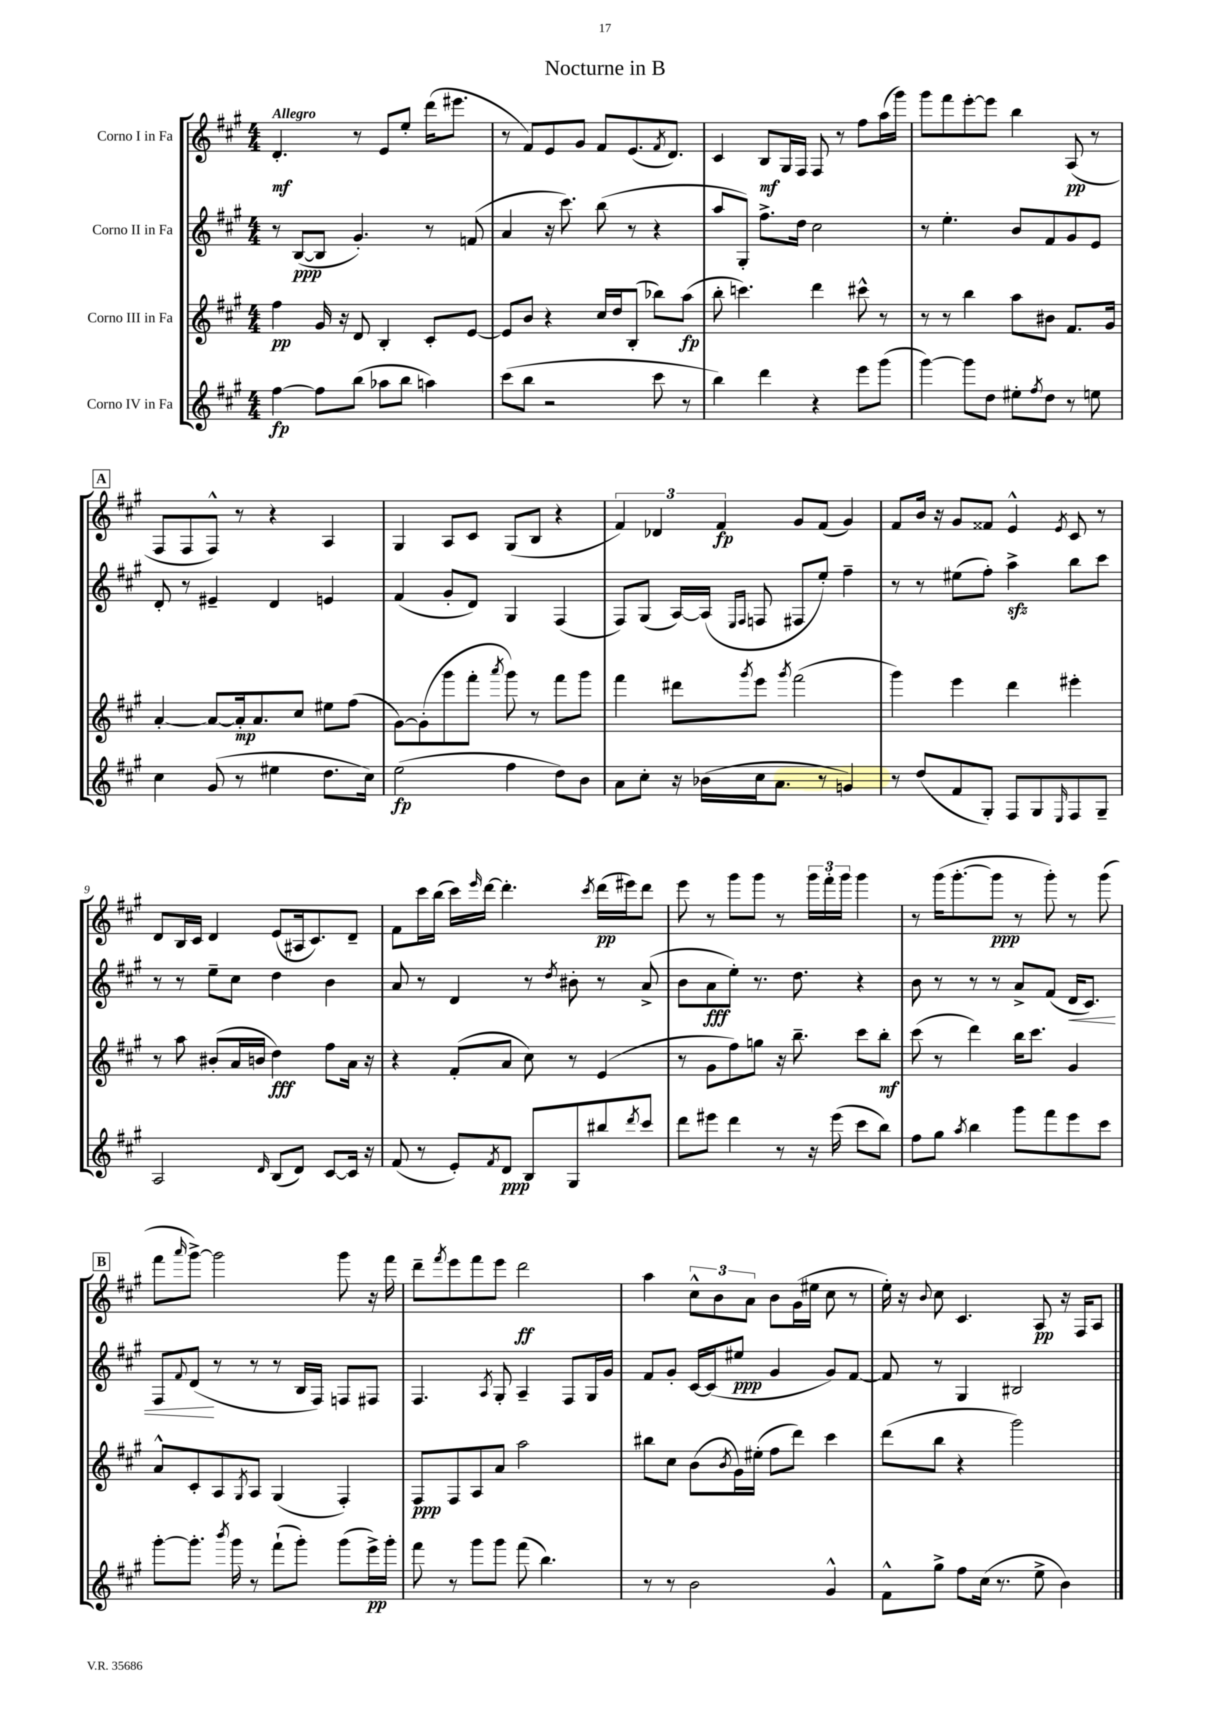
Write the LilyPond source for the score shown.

\header { title = "Nocturne in B" }
<<
\new StaffGroup <<
\new Staff = "s0" \with { instrumentName = "Corno I in Fa" } {
    \clef treble \key a \major \numericTimeSignature \time 4/4 \tempo "Allegro"
    d'4.-.\mf r8 e'8 e''8-. d'''16( eis'''8. |
    r8 fis'8) e'8 gis'8 fis'8 e'8.( \acciaccatura { fis'8 } d'8.) |
    cis'4 b8\mf gis16 fis16 fis8 r8 fis''8 a''16( gis'''16) |
    gis'''8 fis'''8 e'''8~-. e'''8 b''4 a8\pp( r8 |
    \mark \markup { \box "A" } fis8 fis8 fis8-^) r8 r4 a4 |
    gis4 a8 cis'8 gis8( b8 r4 |
    \tuplet 3/2 { fis'4) des'4 fis'4\fp } gis'8 fis'8( gis'4) |
    fis'8 b'16 r16 gis'8 fisis'8 e'4-^ \acciaccatura { e'8 } cis'8 r8 |
    d'8 b16 cis'16 d'4 e'8( ais16 cis'8.) d'8-- |
    fis'8 cis'''16 b''16( cis'''16) \grace { e'''16 } d'''16~ d'''4.-. \acciaccatura { cis'''8 } d'''16\pp( eis'''16) d'''8 |
    e'''8 r8 gis'''8 gis'''8 r8 \tuplet 3/2 { gis'''16 fis'''16-. gis'''16 } gis'''4 |
    r8 gis'''16( gis'''8.~-. gis'''8\ppp r8 gis'''8-.) r8 gis'''8( |
    \mark \markup { \box "B" } fis'''8 \grace { a'''16 } gis'''8~->) gis'''2 gis'''8 r16 fis'''16 |
    d'''8-- \acciaccatura { fis'''8 } e'''8 fis'''8 e'''8 d'''2\ff |
    a''4 \tuplet 3/2 { cis''8-^ b'8 a'8 } b'8 gis'16( eis''16 cis''8 r8 |
    e''16-.) r16 \appoggiatura { b'8 } cis''8 cis'4. a8\pp r16 fis16 a8 \bar "|." |
}
\new Staff = "s1" \with { instrumentName = "Corno II in Fa" } {
    \clef treble \key a \major \numericTimeSignature \time 4/4
    r8 b8~\ppp( b8 gis'4.-.) r8 f'8( |
    a'4 r16 cis'''8.) b''8( r8 r4 |
    a''8 gis8-.) fis''8.-> d''16 cis''2 |
    r8 e''4.-. b'8 fis'8 gis'8 e'8 |
    \mark \markup { \box "A" } d'8-. r8 eis'4-- d'4 e'4 |
    fis'4( gis'8-. d'8) gis4 fis4( |
    fis8) gis8( a16~) a16( \grace { e16 fis16 } f8 fis8 e''8-.) fis''4-- |
    r8 r8 eis''8( fis''8-.) a''4->\sfz b''8 cis'''8 |
    r8 r8 e''8-- cis''8 d''4 b'4 |
    a'8 r8 d'4 r8 \acciaccatura { d''8 } bis'8-. r8 a'8->( |
    b'8 a'8\fff e''8-.) r8. d''8. r4 |
    b'8 r8 r8 r8 a'8-> fis'8( d'16\< cis'8.) |
    \mark \markup { \box "B" } fis8 \appoggiatura { fis'8 } d'8\!( r8 r8 r8 b16 fis16) f8 fis8 |
    fis4. \acciaccatura { a8 } gis8-. a4-- fis8 gis16 gis'16 |
    fis'8 gis'8-. cis'16~ cis'16( eis''8\ppp gis'4 gis'8) fis'8~ |
    fis'8 r8 gis4 bis2 \bar "|." |
}
\new Staff = "s2" \with { instrumentName = "Corno III in Fa" } {
    \clef treble \key a \major \numericTimeSignature \time 4/4
    fis''4\pp gis'16 r16 d'8 b4-. cis'8-. e'8~ |
    e'8 b'8 r4 cis''16 d''16 b8-.( bes''8) a''8\fp( |
    b''8-. c'''4.) d'''4 cis'''8-^ r8 |
    r8 r8 b''4 a''8 bis'8 fis'8. gis'16 |
    \mark \markup { \box "A" } a'4~-. a'8~ a'16-.\mp a'8. cis''8 eis''8 fis''8( |
    gis'8~) gis'8-.( gis'''8 fis'''8-. \acciaccatura { a'''8 } gis'''8) r8 fis'''8 gis'''8 |
    fis'''4 dis'''8 \acciaccatura { gis'''8 } e'''8 \acciaccatura { gis'''8 } fis'''2( |
    gis'''4) e'''4 d'''4 eis'''4-. |
    r8 a''8 bis'8-.( a'16 b'16 d''4\fff) fis''8 a'16 r16 |
    r4 fis'8-.( a'8 cis''8) r8 e'4( |
    r8 gis'8 fis''8) g''8 r16 b''8.-- cis'''8 b''8-.\mf |
    cis'''8( r8 d'''4) b''16 cis'''8. gis'4 |
    \mark \markup { \box "B" } a'8-^ cis'8-. a8 \acciaccatura { gis8 } a8 gis4( fis4-.) |
    fis8\ppp fis8 a8 a'8 a''2 |
    bis''8 cis''8 b'8( \acciaccatura { b'8 } gis'16) eis''16-.( fis''8 d'''8) cis'''4 |
    d'''8( b''8 r4 gis'''2) \bar "|." |
}
\new Staff = "s3" \with { instrumentName = "Corno IV in Fa" } {
    \clef treble \key a \major \numericTimeSignature \time 4/4
    fis''4~\fp fis''8 b''8( aes''8 b''8 a''4) |
    cis'''8( b''8 r2 cis'''8 r8 |
    b''4) d'''4 r4 e'''8 gis'''8( |
    gis'''4~) gis'''8 d''8 eis''8-. \acciaccatura { fis''8 } d''8 r8 e''8 |
    \mark \markup { \box "A" } cis''4 gis'8( r8 eis''4 d''8. cis''16) |
    e''2\fp( fis''4 d''8) b'8 |
    a'8 cis''8-. r16 bes'16( cis''16 a'8. r8 g'4) |
    r8 d''8( fis'8 gis8-.) fis8 gis8 \grace { e16 } fis8 gis8-- |
    a2 \grace { d'16 } b8( d'8) cis'8~ cis'16 r16 |
    fis'8( r8 e'8-.) \acciaccatura { fis'8 } d'8\ppp b8 gis8 bis''8 \acciaccatura { d'''8 } cis'''8 |
    d'''8 eis'''8 d'''4 r8 r16 eis'''16( cis'''8 b''8) |
    fis''8 gis''8 \acciaccatura { a''8 } b''4 gis'''8 fis'''8 e'''8 cis'''8 |
    \mark \markup { \box "B" } gis'''8~-. gis'''8.-. \acciaccatura { b'''8 } gis'''16 r8 fis'''8-!( gis'''8-.) gis'''8( e'''16->\pp) gis'''16-. |
    fis'''8 r8 gis'''8 gis'''8 fis'''8( b''4.) |
    r8 r8 b'2 gis'4-^ |
    fis'8-^ gis''8-> fis''8 cis''16( r8. e''8-> b'4) \bar "|." |
}
>>
>>
